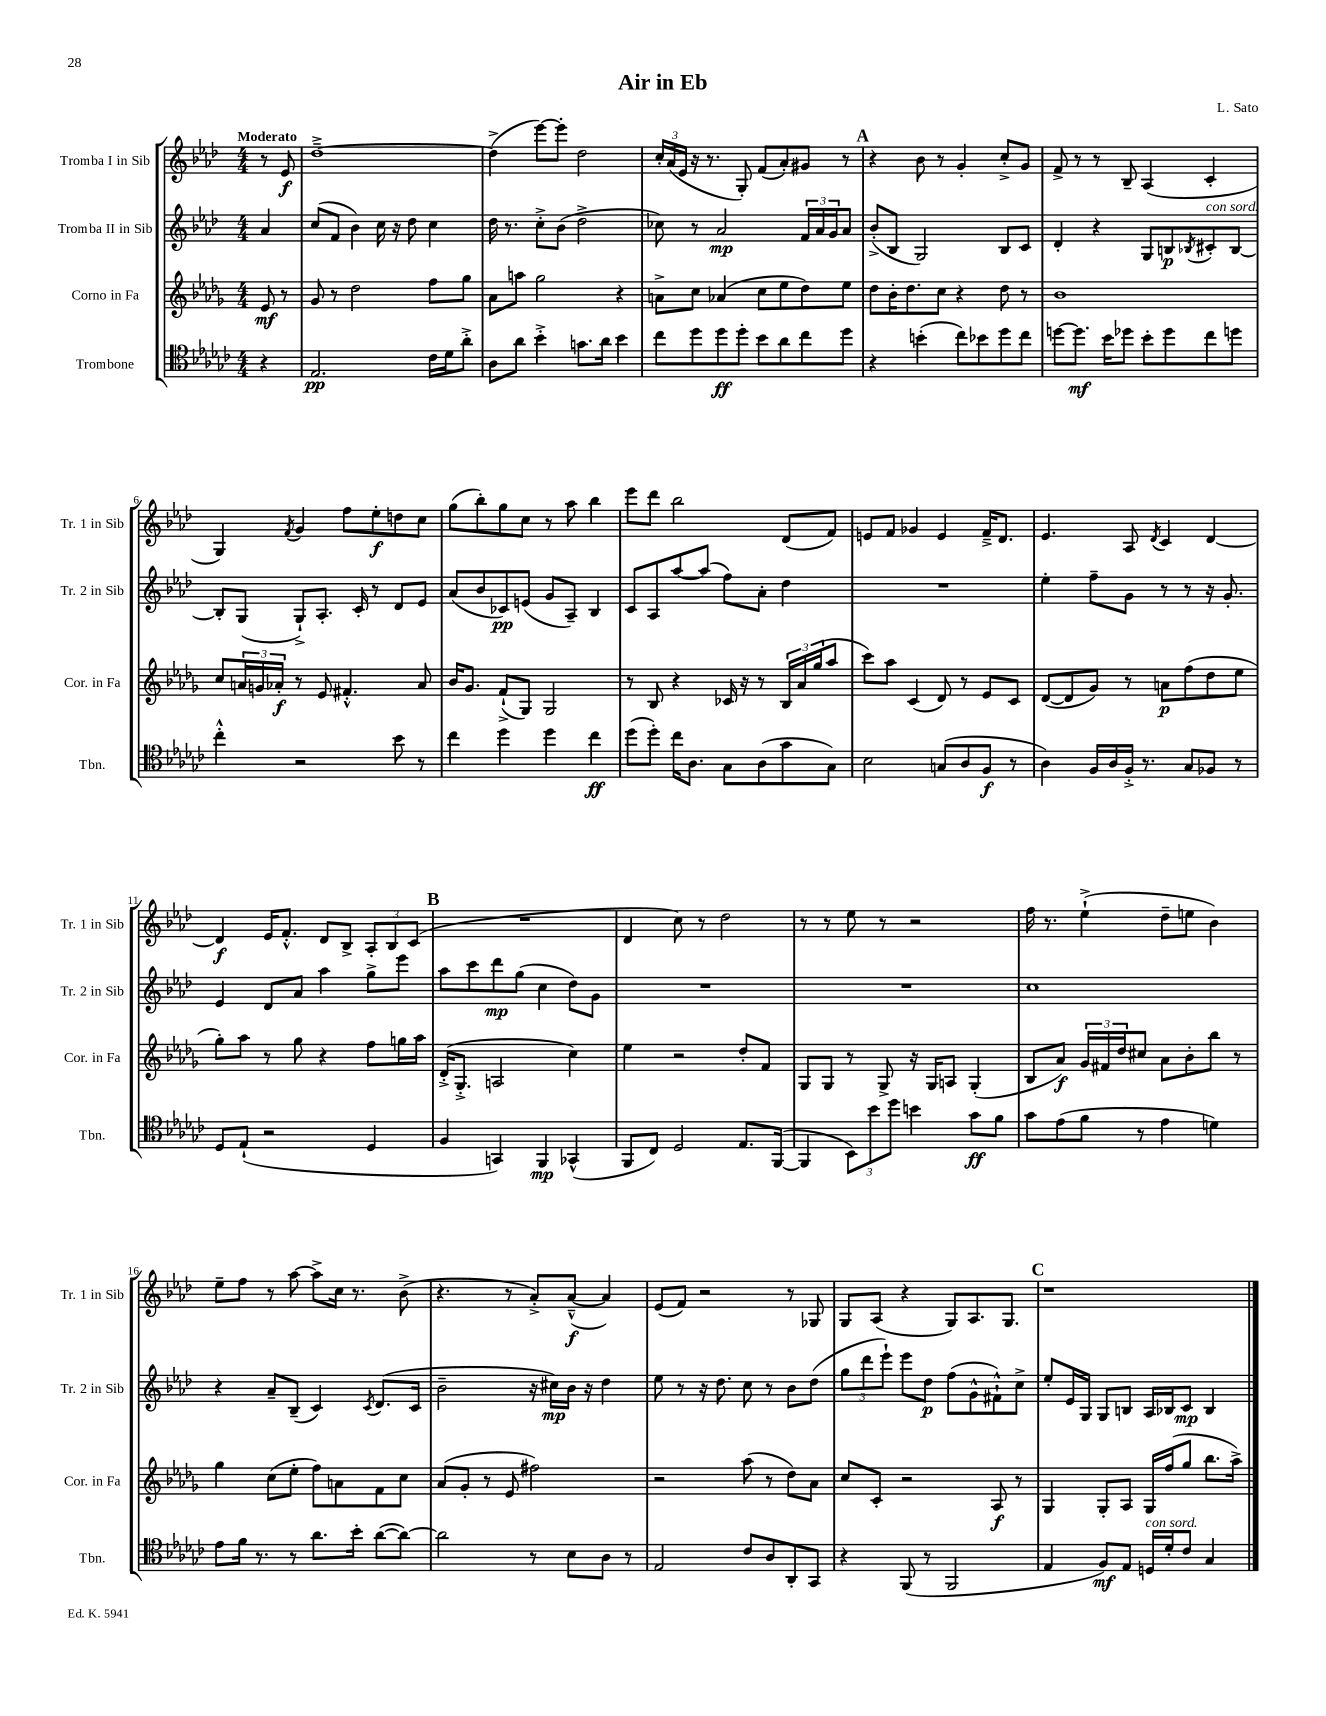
\header { title = "Air in Eb" composer = "L. Sato" }
<<
\new StaffGroup <<
\new Staff = "s0" \with { instrumentName = "Tromba I in Sib" shortInstrumentName = "Tr. 1 in Sib" } {
    \clef treble \key aes \major \numericTimeSignature \time 4/4 \partial 4 \tempo "Moderato"
    r8 ees'8\f |
    des''1~---> |
    des''4->( ees'''8~) ees'''8-. des''2 |
    \tuplet 3/2 { c''16-. aes'16( ees'16 } r16 r8. g8-.) f'8( aes'8-.) gis'8 r8 |
    \mark \markup { \bold "A" } r4 bes'8 r8 g'4-. c''8-.-> g'8 |
    f'8-> r8 r8 bes8-- aes4( c'4-. |
    g4) \acciaccatura { f'8 } g'4 f''8 ees''8-.\f d''8 c''8 |
    g''8( bes''8-.) g''8 c''8 r8 aes''8 bes''4 |
    ees'''8 des'''8 bes''2 des'8( f'8) |
    e'8 f'8 ges'4 e'4 f'16---> des'8. |
    ees'4. aes8 \acciaccatura { des'8 } c'4 des'4~ |
    des'4\f ees'16 f'8.-.-^ des'8 bes8-> \tuplet 3/2 { aes8-. bes8 c'8( } |
    \mark \markup { \bold "B" } R1 |
    des'4 c''8) r8 des''2 |
    r8 r8 ees''8 r8 r2 |
    f''16 r8. ees''4-!->( des''8-- e''8 bes'4) |
    ees''8-- f''8 r8 aes''8~ aes''8-> c''16 r8. bes'8->( |
    r4. r8 aes'8-.->) aes'8~---^\f( aes'4) |
    ees'8( f'8) r2 r8 ges8 |
    g8 aes8( r4 g8) aes8. g8. |
    \mark \markup { \bold "C" } r1 \bar "|." |
}
\new Staff = "s1" \with { instrumentName = "Tromba II in Sib" shortInstrumentName = "Tr. 2 in Sib" } {
    \clef treble \key aes \major \numericTimeSignature \time 4/4 \partial 4
    aes'4 |
    c''8( f'8 bes'4) c''16 r16 des''8 c''4 |
    des''16 r8. c''8-.-> bes'8( des''2-> |
    ces''8) r8 aes'2\mp \tuplet 3/2 { f'16 aes'16 g'16 } aes'8 |
    \mark \markup { \bold "A" } bes'8-.->( bes8 g2) bes8 c'8 |
    des'4-. r4 g8 b8\p \acciaccatura { bes8 } cis'8-.^\markup { \italic "con sord." } bes8~ |
    bes8-. g8( g8-!->) aes8.-. c'16-. r8 des'8 ees'8 |
    aes'8( bes'8 ces'8\pp) e'8( g'8 aes8--) bes4 |
    c'8 aes8 aes''8~ aes''8( f''8) aes'8-. des''4 |
    R1 |
    ees''4-. f''8-- g'8 r8 r8 r16 g'8.-. |
    ees'4 des'8 aes'8 aes''4 g''8-> ees'''8 |
    \mark \markup { \bold "B" } aes''8 c'''8 des'''8\mp g''8( c''4 des''8) g'8 |
    R1 |
    R1 |
    c''1 |
    r4 aes'8-- bes8--( c'4) \acciaccatura { c'8 } des'8.( c'16 |
    bes'2-- r16 cis''16\mp) bes'16 r16 des''4 |
    ees''8 r8 r16 des''8. c''8 r8 bes'8 des''8( |
    \tuplet 3/2 { g''8 des'''8 ees'''8-!) } ees'''8 des''8\p f''8( g'8-^ fis'8-!-^) c''8-> |
    \mark \markup { \bold "C" } ees''8-. ees'16 g16 g8 b8 aes16 bes16 c'8\mp bes4 \bar "|." |
}
\new Staff = "s2" \with { instrumentName = "Corno in Fa" shortInstrumentName = "Cor. in Fa" } {
    \clef treble \key des \major \numericTimeSignature \time 4/4 \partial 4
    ees'8\mf r8 |
    ges'8 r8 des''2 f''8 ges''8 |
    aes'8 a''8 ges''2 r4 |
    a'8-> c''8 aes'4( c''8 ees''8 des''8) ees''8 |
    \mark \markup { \bold "A" } des''8 bes'16-. des''8. c''8 r4 des''8 r8 |
    bes'1 |
    c''8 \tuplet 3/2 { a'16 g'16 aes'16-.\f } r8 ees'8 fis'4.-.-^ aes'8 |
    bes'16 ges'8. f'8-!->( ges8) ges2 |
    r8 bes8 r4 ces'16 r16 r8 \tuplet 3/2 { bes16 aes'16 ges''16( } aes''8 |
    c'''8) aes''8 c'4( des'8) r8 ees'8 c'8 |
    des'8~( des'8 ges'8) r8 a'8\p f''8( des''8 ees''8 |
    ges''8-.) aes''8 r8 ges''8 r4 f''8 g''16 aes''16 |
    \mark \markup { \bold "B" } des'16-.->( ges8.-.-> a2 c''4) |
    ees''4 r2 des''8-. f'8 |
    ges8 ges8 r8 ges8-> r16 ges16 a8 ges4-.( |
    bes8 aes'8\f) \tuplet 3/2 { ges'16 fis'16 des''16 } cis''8 aes'8 bes'8-. bes''8 r8 |
    ges''4 c''8( ees''8-. f''8) a'8 f'8 c''8 |
    aes'8( ges'8-. r8 ees'8 fis''2) |
    r2 aes''8( r8 des''8) aes'8 |
    c''8 c'8-. r2 aes8\f r8 |
    \mark \markup { \bold "C" } ges4 ges8-. aes8 ges16 f''16( ges''8 bes''8. aes''16->) \bar "|." |
}
\new Staff = "s3" \with { instrumentName = "Trombone" shortInstrumentName = "Tbn." } {
    \clef tenor \key ges \major \numericTimeSignature \time 4/4 \partial 4
    r4 |
    ees2.\pp ces'16 des'16 aes'8-.-> |
    aes8 aes'8 bes'4-.-> g'8. aes'16 bes'4 |
    ces''8 des''8 des''8\ff des''8-. bes'8 aes'8 ces''8 des''8 |
    \mark \markup { \bold "A" } r4 b'4-.( ces''8) bes'8 des''8 ces''8 |
    d''8~ d''8.\mf bes'16 des''8 bes'8-. des''8 ces''8 d''8 |
    ces''4-.-^ r2 bes'8 r8 |
    ces''4 des''4 des''4 ces''4\ff |
    des''8( des''8-.) ces''16 aes8. ges8 aes8( ges'8 ges8) |
    bes2 g8( aes8 f8\f r8 |
    aes4) f16 aes16 f16-.-> r8. ges8 fes8 r8 |
    des8 ees8-!( r2 des4 |
    \mark \markup { \bold "B" } f4 g,4) f,4\mp ges,4-^( |
    f,8 ces8) des2 ees8. f,16~( |
    f,4 \tuplet 3/2 { bes,8) bes'8 des''8 } b'4 ges'8\ff f'8 |
    ges'8 ees'8( f'8 r8 ees'4 d'4) |
    ees'8 f'16 r8. r8 aes'8. bes'16-. aes'8~( aes'8~) |
    aes'2 r8 bes8 aes8 r8 |
    ees2 ces'8 aes8 aes,8-. ges,8 |
    r4 f,8( r8 f,2 |
    \mark \markup { \bold "C" } ees4 f8\mf) ees8 d16^\markup { \italic "con sord." } des'16-. ces'8 ges4 \bar "|." |
}
>>
>>
